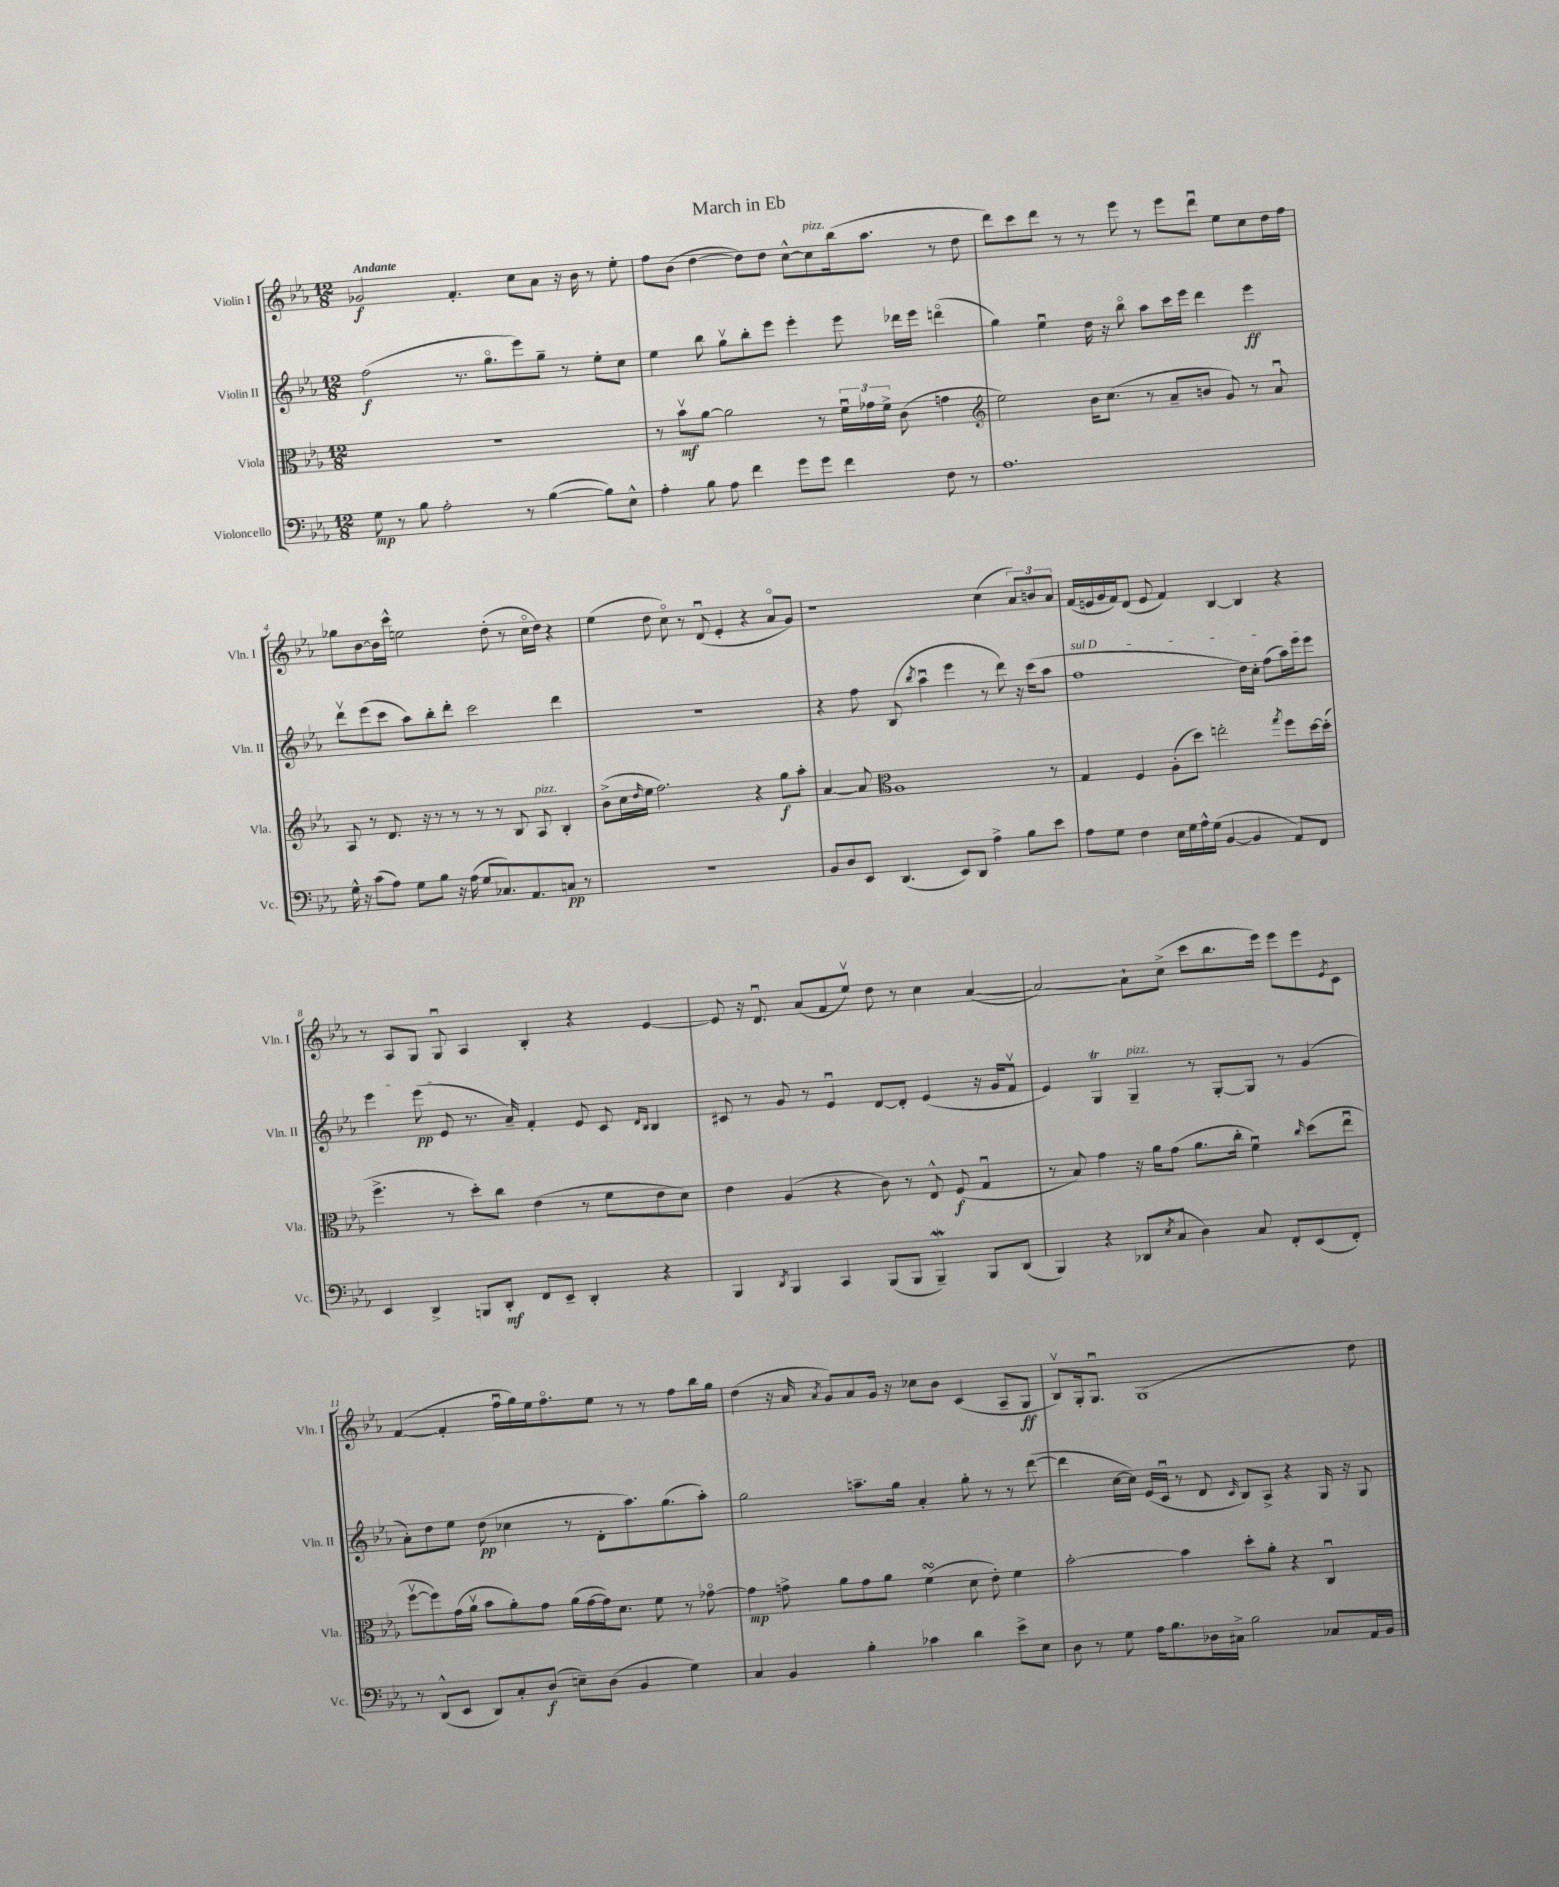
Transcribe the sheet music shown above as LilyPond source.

\header { title = "March in Eb" }
<<
\new StaffGroup <<
\new Staff = "s0" \with { instrumentName = "Violin I" shortInstrumentName = "Vln. I" } {
    \clef treble \key ees \major \numericTimeSignature \time 12/8 \tempo "Andante"
    ges'2\f f'4.-. c''8 aes'8 r16 bes'16 r8 ees''8-. |
    f''8 bes'8( d''4~ d''8) d''8 c''8~-^ c''8^\markup { \italic "pizz." } bes''16( aes''8. r8 d''8 |
    d'''8) c'''8 d'''8 r8 r8 ees'''8 r8 ees'''8 d'''8\downbow ees''8 c''8 d''16 f''16 |
    ges''8 bes'8~ bes'16 c'''16-^ e''2 d''8-.( r8 c''16\flageolet d''16) r4 |
    ees''4( d''8 c''8\flageolet) r8 d'8\downbow( ees'4-. r4 aes'8\flageolet g'8) |
    r1 c''4( \tuplet 3/2 { aes'8) b'8 aes'8 } |
    f'16( e'16 g'16 f'16) d'8( e'8 f'4) bes4~ bes4 r4 |
    r8 aes8 g8 g8\downbow aes4 bes4-. r4 ees'4~ |
    ees'8 r16 d'8.\downbow aes'8( f'8 ees''8\upbow) d''8 r8 c''4 aes'4~( |
    aes'2~) aes'8-! c''8->( c'''8 bes''8. ees'''16) ees'''8 ees'''8 \acciaccatura { ees'8 } c'8 |
    f'4~( f'4-. f''16\downbow g''16) ees''16 f''8.\flageolet ees''8 r8 r8 f''8 bes''16 g''16 |
    d''4( r16 aes'16 \acciaccatura { aes'8 } g'8) aes'8 g'16 r16 ces''8 bes'8 c'4( aes8-- g8\ff |
    bes8\upbow) g16-. g8.\downbow g1( d''8) \bar "|." |
}
\new Staff = "s1" \with { instrumentName = "Violin II" shortInstrumentName = "Vln. II" } {
    \clef treble \key ees \major \numericTimeSignature \time 12/8
    f''2\f( r8. g''8.\flageolet ees'''8) g''8-- r8 ees''8-. c''8 |
    ees''4 bes''8 g''8\upbow bes''8-. ees'''8 ees'''4-. ees'''8 des'''16 ees'''16 d'''4\flageolet( |
    g''4) ees''4\downbow d''16 r16 bes''8\flageolet aes''8 c'''16 ees'''16 d'''4 ees'''4\ff |
    d'''8\upbow ees'''8( c'''8 aes''8) bes''8-. d'''8-. c'''2 d'''4 |
    R1. |
    r4 f''8 bes8( \acciaccatura { bes''8 } aes''4\downbow ees'''4 r8 d'''8) r16 c'''16( aes''8 |
    \once \override TextSpanner.bound-details.left.text = \markup { \italic "sul D" } f''1\startTextSpan d''16) c''16-. f''8( aes''16) ees'''16 ees'''8 |
    ees'''4 ees'''8\pp( ees'8\stopTextSpan r8. aes'16--) f'4-. ees'8 c'8 \grace { d'16 bes16 } bes4 |
    cis'8 r8 g'8 r8 ees'4\downbow d'8~ d'8-. ees'4( r16 g'16 f'8\upbow |
    ees'4) g4\trill g4--^\markup { \italic "pizz." } r8 g8~-. g8 r8 g'4( |
    aes'8-.) d''8 ees''8 d''8\pp( ces''4 r8 d'8-. aes''8.) g''8.( aes''8-.) |
    g''2 a''8.-- g''16 aes'4-. g''8-. r8 r8 d'''8~( |
    d'''4 c''16~ c''16) ees'16( c'16\downbow r8 d'8 \grace { c'16 } bes8) aes8-> r4 g16 r16 g8 \bar "|." |
}
\new Staff = "s2" \with { instrumentName = "Viola" shortInstrumentName = "Vla." } {
    \clef alto \key ees \major \numericTimeSignature \time 12/8
    R1. |
    r8 bes'8\upbow\mf aes'8~ aes'2 r8 \tuplet 3/2 { f'16\downbow ges'16 f'16-> } c'8( g'4 |
    \clef treble ees''2) bes'16 c''8.( r8 aes'8-- b'8 g'8) r8 aes'8\downbow |
    aes8 r8 d'8. r16 r8 r8 r8 r8 bes8 aes8^\markup { \italic "pizz." } bes4-. |
    bes'8->( c''16 \grace { d''16 } ees''16 f''2.) r4 g''8\f aes''8-. |
    aes'4~ aes'8 \clef alto aes1 r8 |
    g4 f4 aes8-.( d''8) e''2-. \acciaccatura { g''8 } f''8 d''16~ d''16-.( |
    f''4.-> r8 d''8-.) c''8 ees'4( r8 f'8 ees'8 d'8) |
    ees'4 aes4( r4 c'8) r8 ees8-^ f8\f( g4\downbow |
    r8 bes8) g'4 r16 aes'16 g'8( aes'8. c''16-. f'4\downbow) \grace { c''16 } d''8( ees''8\downbow |
    f''8~\upbow f''8) g'16( aes'16\upbow bes'8 aes'8-.) g'8 aes'16( g'16~ g'16) d'8. f'8 r8 ges'8~\flageolet |
    ges'4\mp g'8-> aes'8 g'8 aes'8 f'4\turn( d'8 ees'8-.) f'4 |
    bes'2~-. bes'4 d''8-. aes'8-. r4 c4\downbow \bar "|." |
}
\new Staff = "s3" \with { instrumentName = "Violoncello" shortInstrumentName = "Vc." } {
    \clef bass \key ees \major \numericTimeSignature \time 12/8
    g8\mp r8 bes8 aes2-. r8 bes4~( bes8) ees8-^ |
    aes4-. bes8 aes8 f'4 g'8 g'8 f'4 f8 r8 |
    aes1. |
    g16-^ r16 c'8( aes8) g8 bes8 r16 aes16( g8 ces8.) aes,8. c8\pp r8 |
    R1. |
    bes,8 d8 ees,8 d,4.( ees,8) d,8 aes4-> bes8 ees'8 |
    aes8 g8 f4 ees16 g16 aes16-^ g16( bes,4~ bes,4 aes,8) f,8 |
    ees,4 d,4-> b,,8 d,8-.\mf f,8 ees,8-- d,4-. r4 |
    bes,,4 \acciaccatura { d,8 } bes,,4 c,4 bes,,8( bes,,8 bes,,4--\mordent) bes,,8 d,8( |
    bes,,4) r4 des,8( \acciaccatura { ees8 } c8 d4) c8 f,8-. ees,8( f,8-.) |
    r8 d,8-^( ees,8 d,8) c8-. d8\f( e8--) d8( bes,4 g4) |
    c4 bes,4 bes4-. ces'4 d'4 ees'8-> ees8 |
    d8 r8 g8 aes16 bes8. des16 cis16-> bes2 ces8 aes,16 bes,16 \bar "|." |
}
>>
>>
